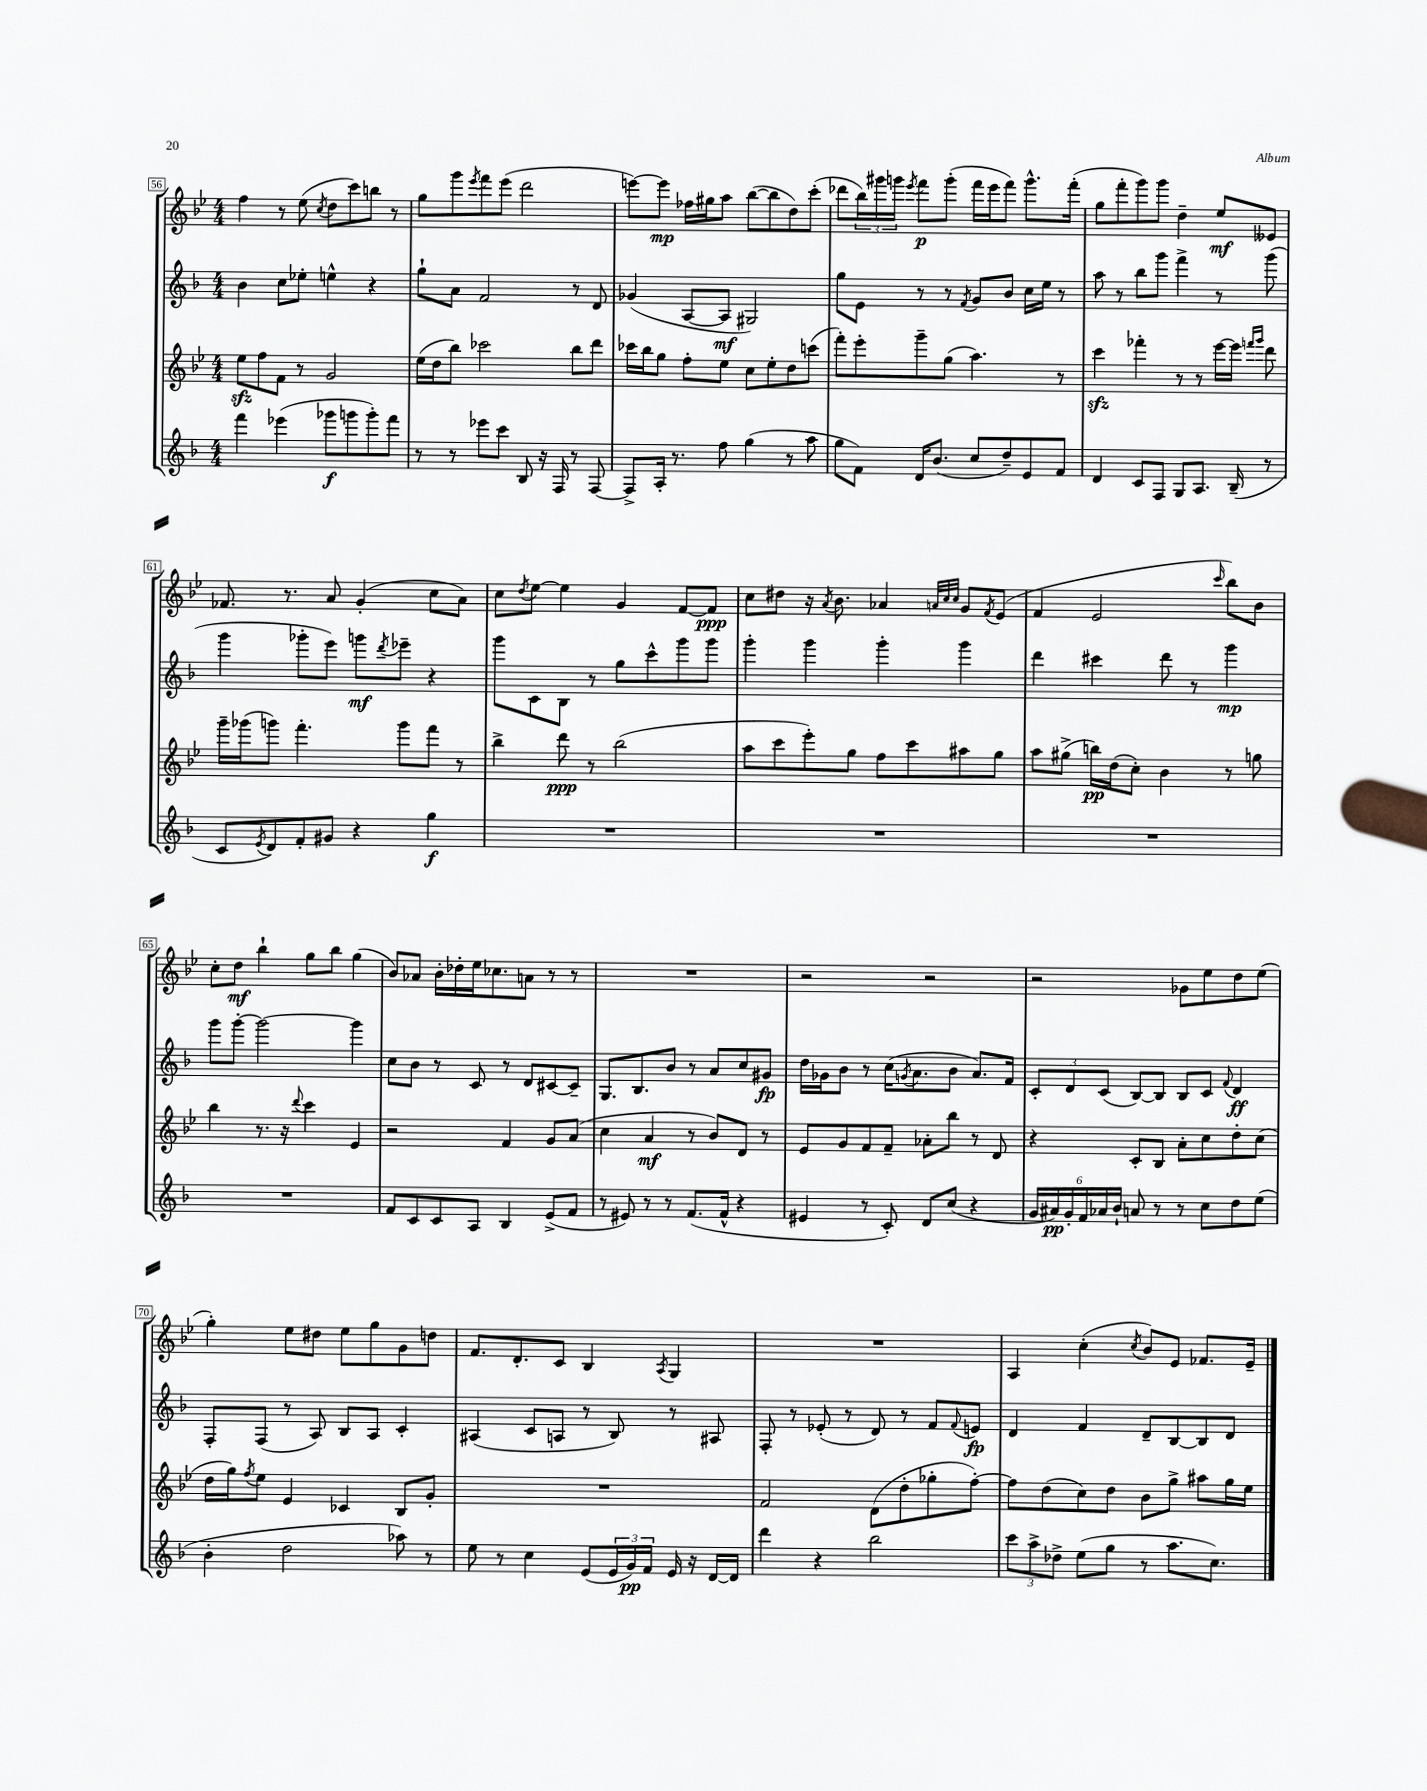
<<
\new StaffGroup <<
\new Staff = "s0" {
    \clef treble \key bes \major \numericTimeSignature \time 4/4
    f''4 r8 ees''8( \acciaccatura { c''8 } d''8 c'''8) b''8 r8 |
    g''8 g'''8 \acciaccatura { ees'''8 } f'''8 ees'''8( d'''2 |
    e'''8~) e'''8\mp fes''16 gis''16 a''8 bes''8~( bes''8 d''8) c'''8-.( |
    des'''8 \tuplet 3/2 { bes''16) gis'''16 g'''16 } \acciaccatura { ees'''8 } f'''8\p g'''8-.( f'''16 ees'''16 f'''8) g'''8.-^ f'''16-.( |
    g''8 f'''8-. g'''8) g'''8 d''4-- ees''8\mf eeses'8 |
    fes'8. r8. a'8 g'4-.( c''8 a'8) |
    c''8 \acciaccatura { d''8 } ees''8~ ees''4 g'4 f'8~ f'8\ppp |
    c''8 dis''8 r16 \acciaccatura { a'8 } bes'8. aes'4 \grace { a'32 c''32 c''32 } g'8 \acciaccatura { f'8 } ees'8( |
    f'4 ees'2 \grace { c'''16 } bes''8) bes'8 |
    c''8-. d''8\mf bes''4-! g''8 bes''8 g''4( |
    bes'8) aes'8 bes'16-. des''16-. ees''16 ces''8. a'8 r8 r8 |
    R1 |
    r2 r2 |
    r2 ges'8 ees''8 d''8 ees''8( |
    g''4-.) ees''8 dis''8 ees''8 g''8 g'8 d''8 |
    f'8. d'8.-. c'8 bes4 \acciaccatura { a8 } g4 |
    R1 |
    a4 c''4-.( \acciaccatura { c''8 } bes'8) ees'8 fes'8. ees'16-- \bar "|." |
}
\new Staff = "s1" {
    \clef treble \key f \major \numericTimeSignature \time 4/4
    bes'4 c''8 ees''8-. e''4-^ r4 |
    g''8-! a'8 f'2 r8 d'8 |
    ges'4( a8~ a8\mf gis2) |
    g''8 e'8 r8 r8 \acciaccatura { f'8 } g'8 bes'8 c''16 e''16 r8 |
    a''8 r8 bes''8 g'''8 f'''4-> r8 g'''8( |
    g'''4 ges'''8-. e'''8) g'''8\mf \acciaccatura { d'''8 } ees'''8-- r4 |
    g'''8 c'8 bes8 r8 g''8 c'''8-^ g'''8 g'''8 |
    g'''4-. g'''4 g'''4-. g'''4 |
    d'''4 cis'''4 d'''8 r8 g'''4\mp |
    g'''8 g'''8~-. g'''2~ g'''4 |
    c''8 bes'8 r8 c'8 r8 d'8 cis'8~ cis'8-- |
    g8. bes8. bes'8 r8 a'8 c''8 gis'8\fp |
    d''16 ges'16 bes'8 r8 c''16( \acciaccatura { g'8 } a'8. bes'8 a'8.) f'16 |
    \tuplet 3/2 { c'8-. d'8 c'8( } bes8~) bes8 bes8 c'8 \appoggiatura { f'8 } d'4\ff |
    f8-. f8( r8 a8) bes8 a8 c'4-. |
    ais4( c'8 a8 r8 bes8) r8 ais8 |
    f8-. r8 ees'8-.( r8 d'8) r8 f'8 \appoggiatura { f'8 } e'8\fp |
    d'4 f'4 d'8-- bes8~ bes8 d'8 \bar "|." |
}
\new Staff = "s2" {
    \clef treble \key bes \major \numericTimeSignature \time 4/4
    ees''8\sfz f''8 f'8 r8 g'2 |
    ees''16( d''16 bes''8) ces'''2 bes''8 d'''8 |
    ces'''16 bes''16 g''8 f''8-. ees''8 c''8 ees''8-. d''8 c'''8( |
    f'''8-.) ees'''8-. g'''8-- g''8( a''4.) r8 |
    c'''4\sfz fes'''4-. r8 r8 ees'''16~ ees'''16 \grace { f'''16 g'''16 } d'''8 |
    g'''16-- ges'''16( g'''8) f'''4.-. g'''8 f'''8 r8 |
    bes''4-> d'''8\ppp r8 bes''2( |
    a''8 c'''8 ees'''8-.) g''8 f''8 c'''8 ais''8 g''8 |
    a''8 gis''8->( b''16\pp) d''16( c''8-.) bes'4 r8 g''8 |
    bes''4 r8. r16 \appoggiatura { d'''8 } c'''4 ees'4 |
    r2 f'4 g'8 a'8( |
    c''4 a'4\mf r8 bes'8) d'8 r8 |
    ees'8 g'8 f'8 f'8-- aes'8-. bes''8 r8 d'8 |
    r4 c'8-. bes8 a'8-. c''8 d''8-. c''8( |
    d''16 g''16) \acciaccatura { f''8 } ees''8 ees'4 ces'4 bes8 g'8-. |
    R1 |
    f'2 d'8( d''8-. ges''8-. f''8~-.) |
    f''8 d''8( c''8) d''8 bes'8 g''8-> ais''8 g''16 ees''16 \bar "|." |
}
\new Staff = "s3" {
    \clef treble \key f \major \numericTimeSignature \time 4/4
    f'''4 ees'''4( ges'''8\f g'''8 g'''8-.) f'''8 |
    r8 r8 ees'''8 c'''8 bes8 r16 f16 r8 f8~ |
    f8-> a16-. r8. f''8 g''4( r8 a''8 |
    g''8 f'8) d'16 bes'8.( c''8 d''8--) e'8 f'8 |
    d'4 c'8 f8 g8 a8. bes16--( r8 |
    c'8 \acciaccatura { e'8 } d'8) f'8-. gis'8 r4 g''4\f |
    R1 |
    R1 |
    R1 |
    R1 |
    f'8 c'8 c'8 a8 bes4 e'8->( f'8 |
    r8 eis'8) r8 r8 f'8.( f'16-^ r4 |
    eis'4 r8 c'8-.) d'8 c''8( r4 |
    \tuplet 6/4 { g'16 ais'16\pp) g'16-. f'16 aes'16 bes'16-! } a'8 r8 r8 c''8 d''8 e''8( |
    bes'4-. d''2 aes''8) r8 |
    e''8 r8 c''4 e'8( \tuplet 3/2 { e'16 g'16\pp) f'16 } e'16 r16 d'16~ d'16 |
    d'''4 r4 bes''2 |
    \tuplet 3/2 { c'''8 a''8-> des''8-> } e''8( g''8 r8 a''8. c''8.) \bar "|." |
}
>>
>>
\layout { \context { \Score currentBarNumber = #56 \override BarNumber.stencil = #(make-stencil-boxer 0.1 0.3 ly:text-interface::print) } }
